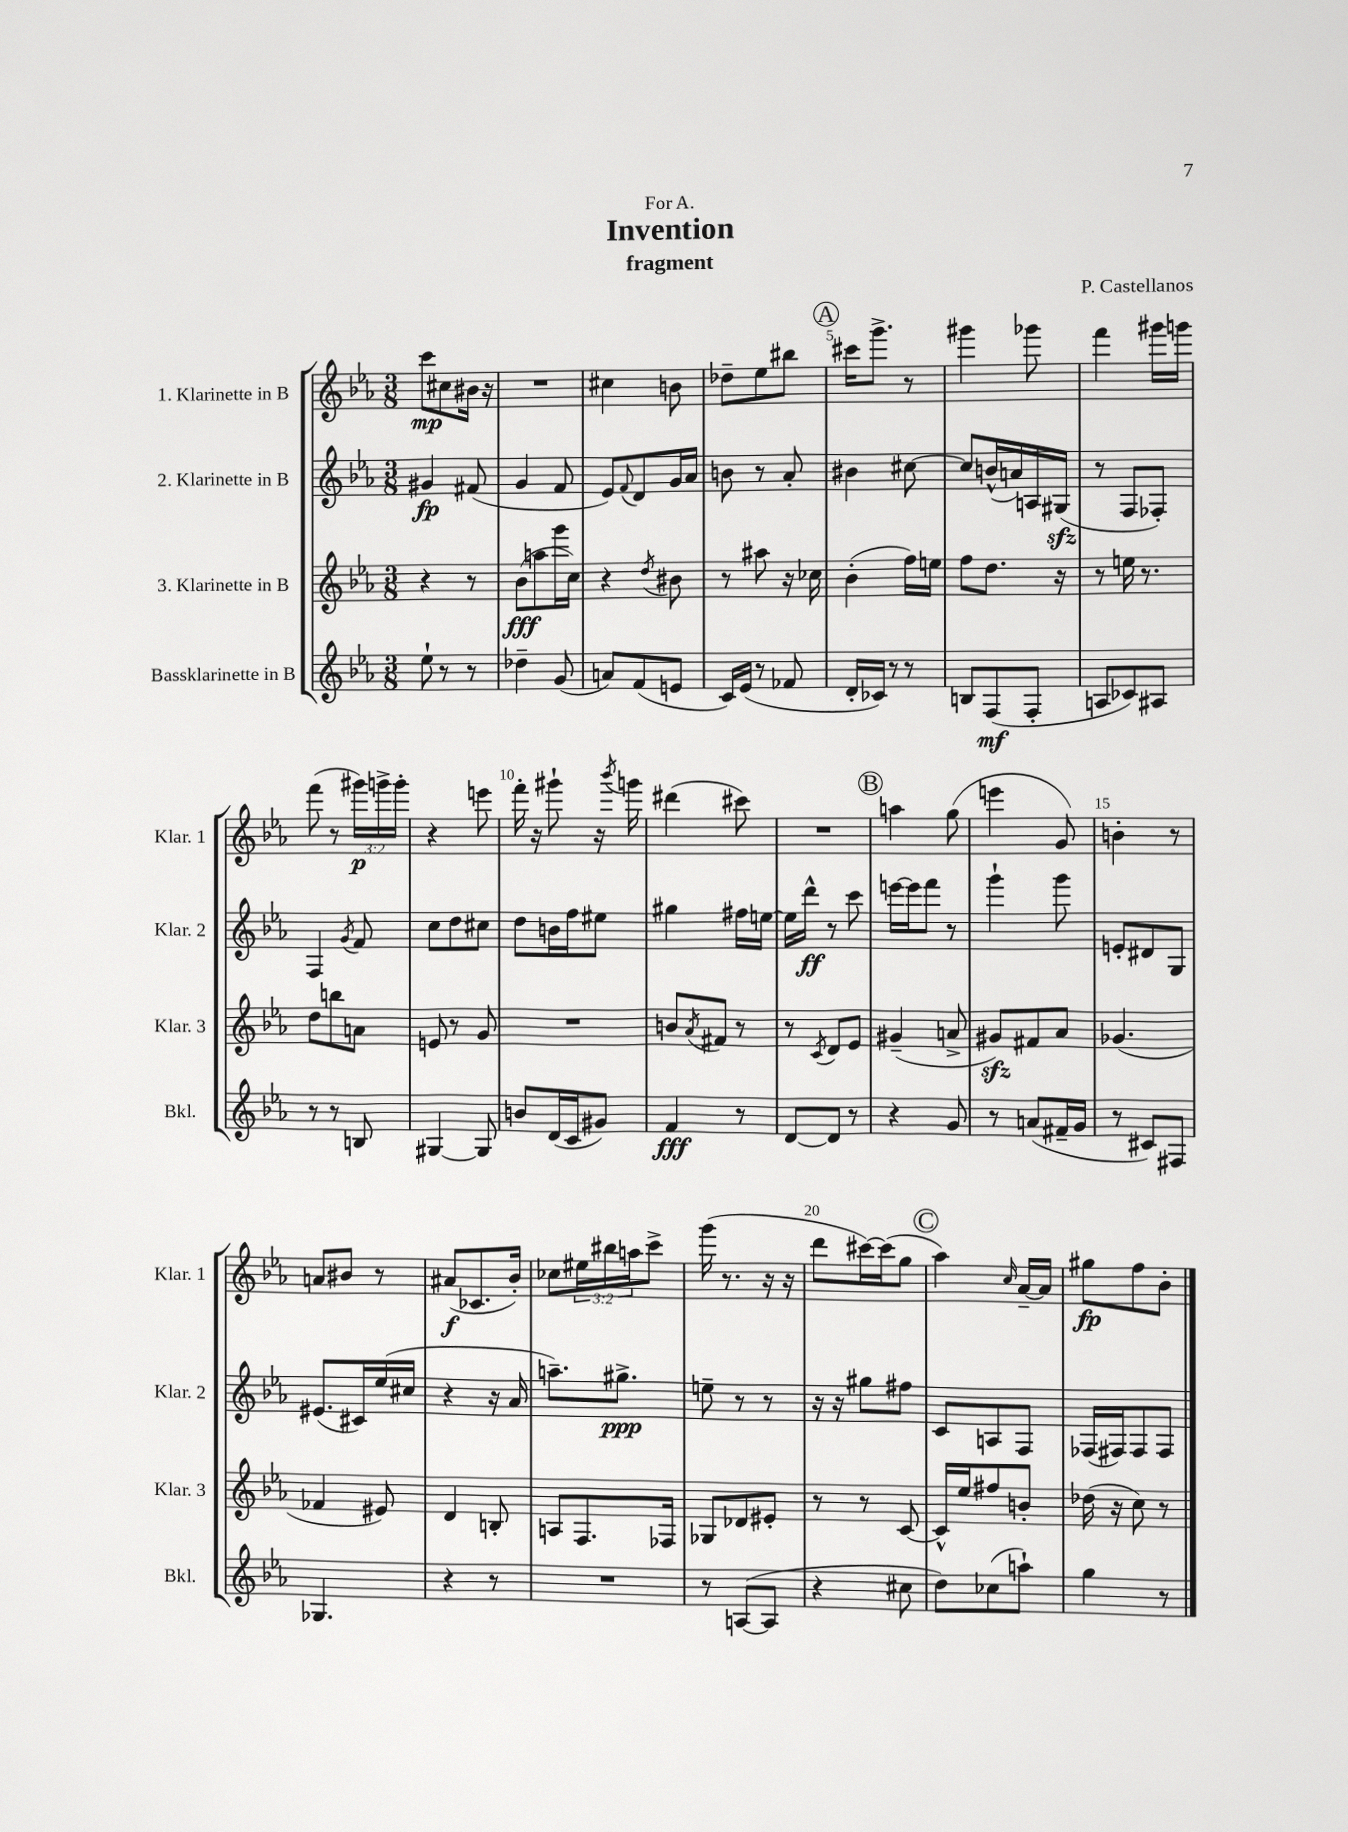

**kern	**kern	**kern	**kern
*staff4	*staff3	*staff2	*staff1
*clefG2	*clefG2	*clefG2	*clefG2
*k[b-e-a-]	*k[b-e-a-]	*k[b-e-a-]	*k[b-e-a-]
*M3/8	*M3/8	*M3/8	*M3/8
8ee-`	4r	4g#	8ccc
8r	.	.	8cc#
8r	8r	(8f#	16b#
.	.	.	16r
=	=	=	=
4dd-~	(8b-	4g	4.r
.	8aa	.	.
(8g	16ggg	8f	.
.	16cc)	.	.
=	=	=	=
8a)	4r	8e-)	4cc#
.	.	8qqf	.
(8f	.	8d	.
.	8qdd	.	.
8e	8b#	16g	8b
.	.	16a-	.
=	=	=	=
16c)	8r	8b	8dd-~
(16e-	.	.	.
8r	8aa#	8r	8ee-
8f-	16r	8a-'	8bb#
.	16cc-	.	.
=	=	=	=
16d'	(4b-'	4b#	16ccc#
16c-)	.	.	8.ggg^
8r	.	.	.
8r	16ff)	[8cc#	8r
.	16ee	.	.
=	=	=	=
8B	8ff	8cc#]	4ggg#
(8F	8.dd	(16b^^	.
.	.	16a)	.
8F'	.	16A	8ggg-
.	16r	(16G#	.
=	=	=	=
8A	8r	8r	4fff
8c-)	16ee	8F	.
.	8.r	.	.
8A#	.	8F-')	16ggg#
.	.	.	16ggg
=	=	=	=
8r	8dd	4F	(8fff
8r	8bb	.	8r
.	.	8qg	.
8B	8a	8f	24ggg#)
.	.	.	24ggg^
.	.	.	24ggg'
=	=	=	=
[4G#	8e	8cc	4r
.	8r	8dd	.
8G#]	8g	8cc#	8eee
=	=	=	=
8b	4.r	8dd	16fff'
.	.	.	16r
(16d	.	16b	8ggg#`
16c	.	16ff	.
8g#)	.	8ee#	16r
.	.	.	8qbbb-
.	.	.	16ggg
=	=	=	=
4f	8b	4gg#	(4ddd#
.	8qa-	.	.
.	8f#	.	.
8r	8r	16ff#	8ccc#)
.	.	[16ee	.
=	=	=	=
[8d	8r	16ee]	4.r
.	.	16ddd^^	.
.	8qc	.	.
8d]	8d	8r	.
8r	8e-	8ccc	.
=	=	=	=
4r	(4g#~	[16eee	4aa
.	.	16eee]	.
.	.	8fff	.
8g	8a^	8r	(8gg
=	=	=	=
8r	8g#)	4ggg`	4eee
(8a	8f#	.	.
16f#~	8a-	8ggg	8g)
16g	.	.	.
=	=	=	=
8r	(4.g-	8e'	4b'
8c#)	.	8d#	.
8F#	.	8G	8r
=	=	=	=
4.G-	4f-	(8.e#	8a
.	.	.	8b#
.	.	16c#)	.
.	8e#)	(16ee-	8r
.	.	16cc#	.
=	=	=	=
4r	4d	4r	(8a#
.	.	.	8.c-
8r	8B'	16r	.
.	.	16a-	16b-')
=	=	=	=
4.r	8A	8.aa~)	8cc-
.	8.F	.	24ee#
.	.	.	24bb#
.	.	8.gg#^	.
.	.	.	24aa
.	.	.	8ccc^
.	16F-	.	.
=	=	=	=
8r	8G-	8ee~	(16ggg
.	.	.	8.r
([8A	8d-	8r	.
8A]	8e#'	8r	16r
.	.	.	16r
=	=	=	=
4r	8r	16r	8ddd
.	.	16r	.
.	8r	8gg#	[16ccc#)
.	.	.	(16ccc#]
8cc#	[8c	8ff#	8gg
=	=	=	=
8dd)	16c^^]	8c	4aa-)
.	16ee-	.	.
(8cc-	8ff#	8A	.
.	.	.	16qqcc
8aa`)	8b'	8F	[16a-~
.	.	.	16a-]
=	=	=	=
4gg	(16dd-	(16F-	8gg#
.	16r	16F#)	.
.	8cc)	8F#	8ff
8r	8r	8F#	8b-'
==	==	==	==
*-	*-	*-	*-
